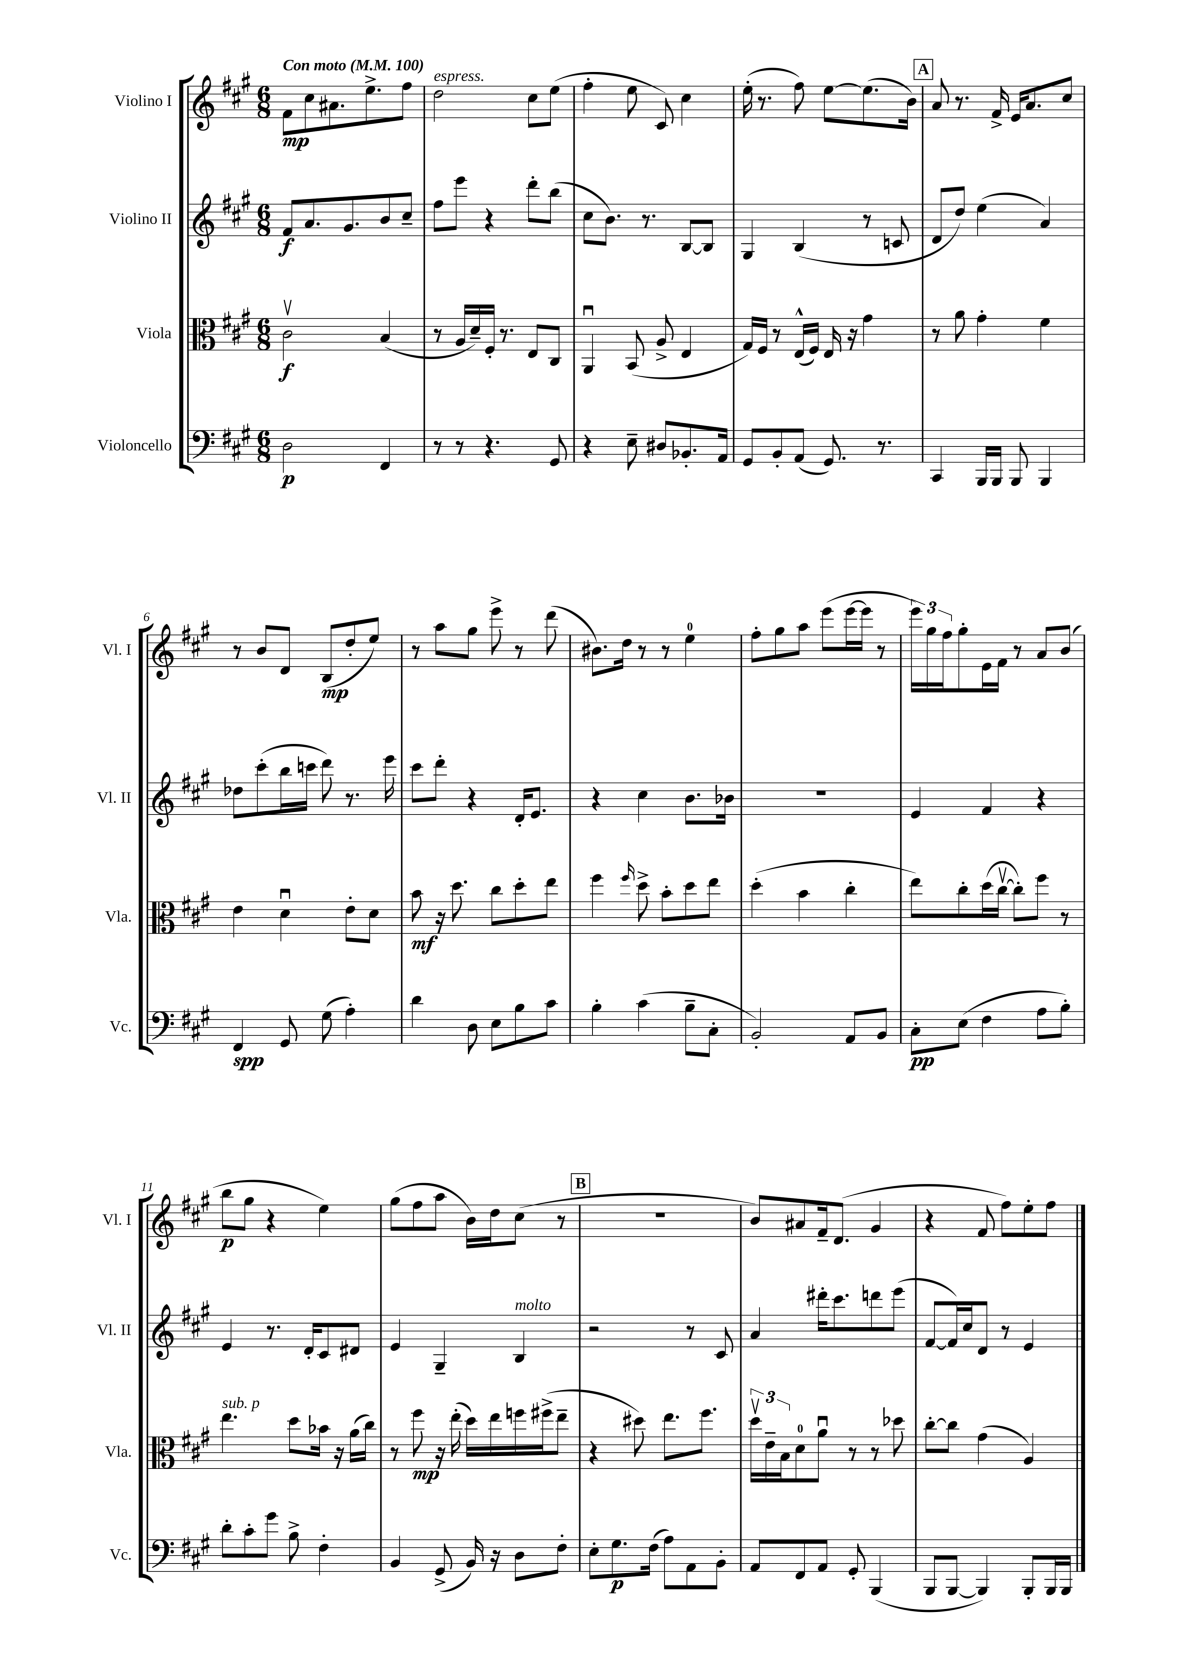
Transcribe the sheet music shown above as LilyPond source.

<<
\new StaffGroup <<
\new Staff = "s0" \with { instrumentName = "Violino I" shortInstrumentName = "Vl. I" } {
    \clef treble \key a \major \numericTimeSignature \time 6/8 \tempo "Con moto" 4 = 100
    fis'8\mp cis''8 ais'8. e''8.-> fis''8 |
    d''2^\markup { \italic "espress." } cis''8 e''8( |
    fis''4-. e''8 cis'8) cis''4 |
    e''16-.( r8. fis''8) e''8~ e''8.( b'16) |
    \mark \markup { \box "A" } a'8 r8. fis'16-> e'16 a'8. cis''8 |
    r8 b'8 d'8 b8\mp( d''8-. e''8) |
    r8 a''8 gis''8 e'''8-> r8 d'''8( |
    bis'8.) d''16 r8 r8 e''4-0 |
    fis''8-. gis''8 a''8 e'''8( e'''16~ e'''16 r8 |
    \tuplet 3/2 { e'''16) gis''16 fis''16 } gis''8-. e'16 fis'16 r8 a'8 b'8( |
    b''8\p gis''8 r4 e''4) |
    gis''8( fis''8 a''8 b'16) d''16 cis''8( r8 |
    \mark \markup { \box "B" } R2. |
    b'8) ais'8 fis'16-- d'8.( gis'4 |
    r4 fis'8 fis''8) e''8-. fis''8 \bar "|." |
}
\new Staff = "s1" \with { instrumentName = "Violino II" shortInstrumentName = "Vl. II" } {
    \clef treble \key a \major \numericTimeSignature \time 6/8
    fis'8\f a'8. gis'8. b'8 cis''8-- |
    fis''8 e'''8 r4 d'''8-. b''8( |
    cis''8 b'8.) r8. b8~ b8 |
    gis4 b4( r8 c'8 |
    \mark \markup { \box "A" } d'8 d''8) e''4( a'4) |
    des''8 cis'''8-.( b''16 c'''16 d'''8) r8. e'''16 |
    cis'''8 d'''8-. r4 d'16-. e'8. |
    r4 cis''4 b'8. bes'16 |
    R2. |
    e'4 fis'4 r4 |
    e'4 r8. d'16-. cis'8 dis'8 |
    e'4 gis4-- b4^\markup { \italic "molto" } |
    \mark \markup { \box "B" } r2 r8 cis'8 |
    a'4 dis'''16-. cis'''8. d'''8 e'''8( |
    fis'8~ fis'16) cis''16 d'8 r8 e'4 \bar "|." |
}
\new Staff = "s2" \with { instrumentName = "Viola" shortInstrumentName = "Vla." } {
    \clef alto \key a \major \numericTimeSignature \time 6/8
    cis'2\upbow\f b4( |
    r8 a16 d'16--) fis16-. r8. e8 cis8 |
    a,4\downbow b,8( a8-> e4 |
    gis16) fis16 r8 e16-^( fis16) e16 r16 gis'4 |
    \mark \markup { \box "A" } r8 a'8 gis'4-. fis'4 |
    e'4 d'4\downbow e'8-. d'8 |
    b'8\mf r16 d''8. cis''8 d''8-. e''8 |
    fis''4 \grace { fis''16 } d''8-> b'8-. d''8 e''8 |
    d''4-.( b'4 cis''4-. |
    e''8) cis''8-. d''16( cis''16~\upbow cis''8-.) fis''8 r8 |
    e''4.^\markup { \italic "sub. p" } d''8 bes'16 r16 a'16( cis''16) |
    r8 fis''8\mp r16 e''16-.( d''16) e''16 f''16 fis''16->( e''8-- |
    \mark \markup { \box "B" } r4 dis''8) e''8. fis''8. |
    \tuplet 3/2 { d''16\upbow e'16-- b16 } d'8-0 a'8\downbow r8 r8 des''8 |
    cis''8~-. cis''8 gis'4( a4) \bar "|." |
}
\new Staff = "s3" \with { instrumentName = "Violoncello" shortInstrumentName = "Vc." } {
    \clef bass \key a \major \numericTimeSignature \time 6/8
    d2\p fis,4 |
    r8 r8 r4. gis,8 |
    r4 e8-- dis8 bes,8.-. a,16 |
    gis,8 b,8-. a,8( gis,8.) r8. |
    \mark \markup { \box "A" } cis,4 b,,16 b,,16 b,,8 b,,4 |
    fis,4\spp gis,8 gis8( a4-.) |
    d'4 d8 e8 b8 cis'8 |
    b4-. cis'4( b8-- cis8-. |
    b,2-.) a,8 b,8 |
    cis8-.\pp e8( fis4 a8 b8-.) |
    d'8-. cis'8-. gis'8 b8-> fis4-. |
    b,4 gis,8->( b,16) r16 d8 fis8-. |
    \mark \markup { \box "B" } e8-. gis8.\p fis16( a8) a,8 b,8-. |
    a,8 fis,8 a,8 gis,8-. b,,4( |
    b,,8 b,,8~ b,,4) b,,8-. b,,16 b,,16 \bar "|." |
}
>>
>>
